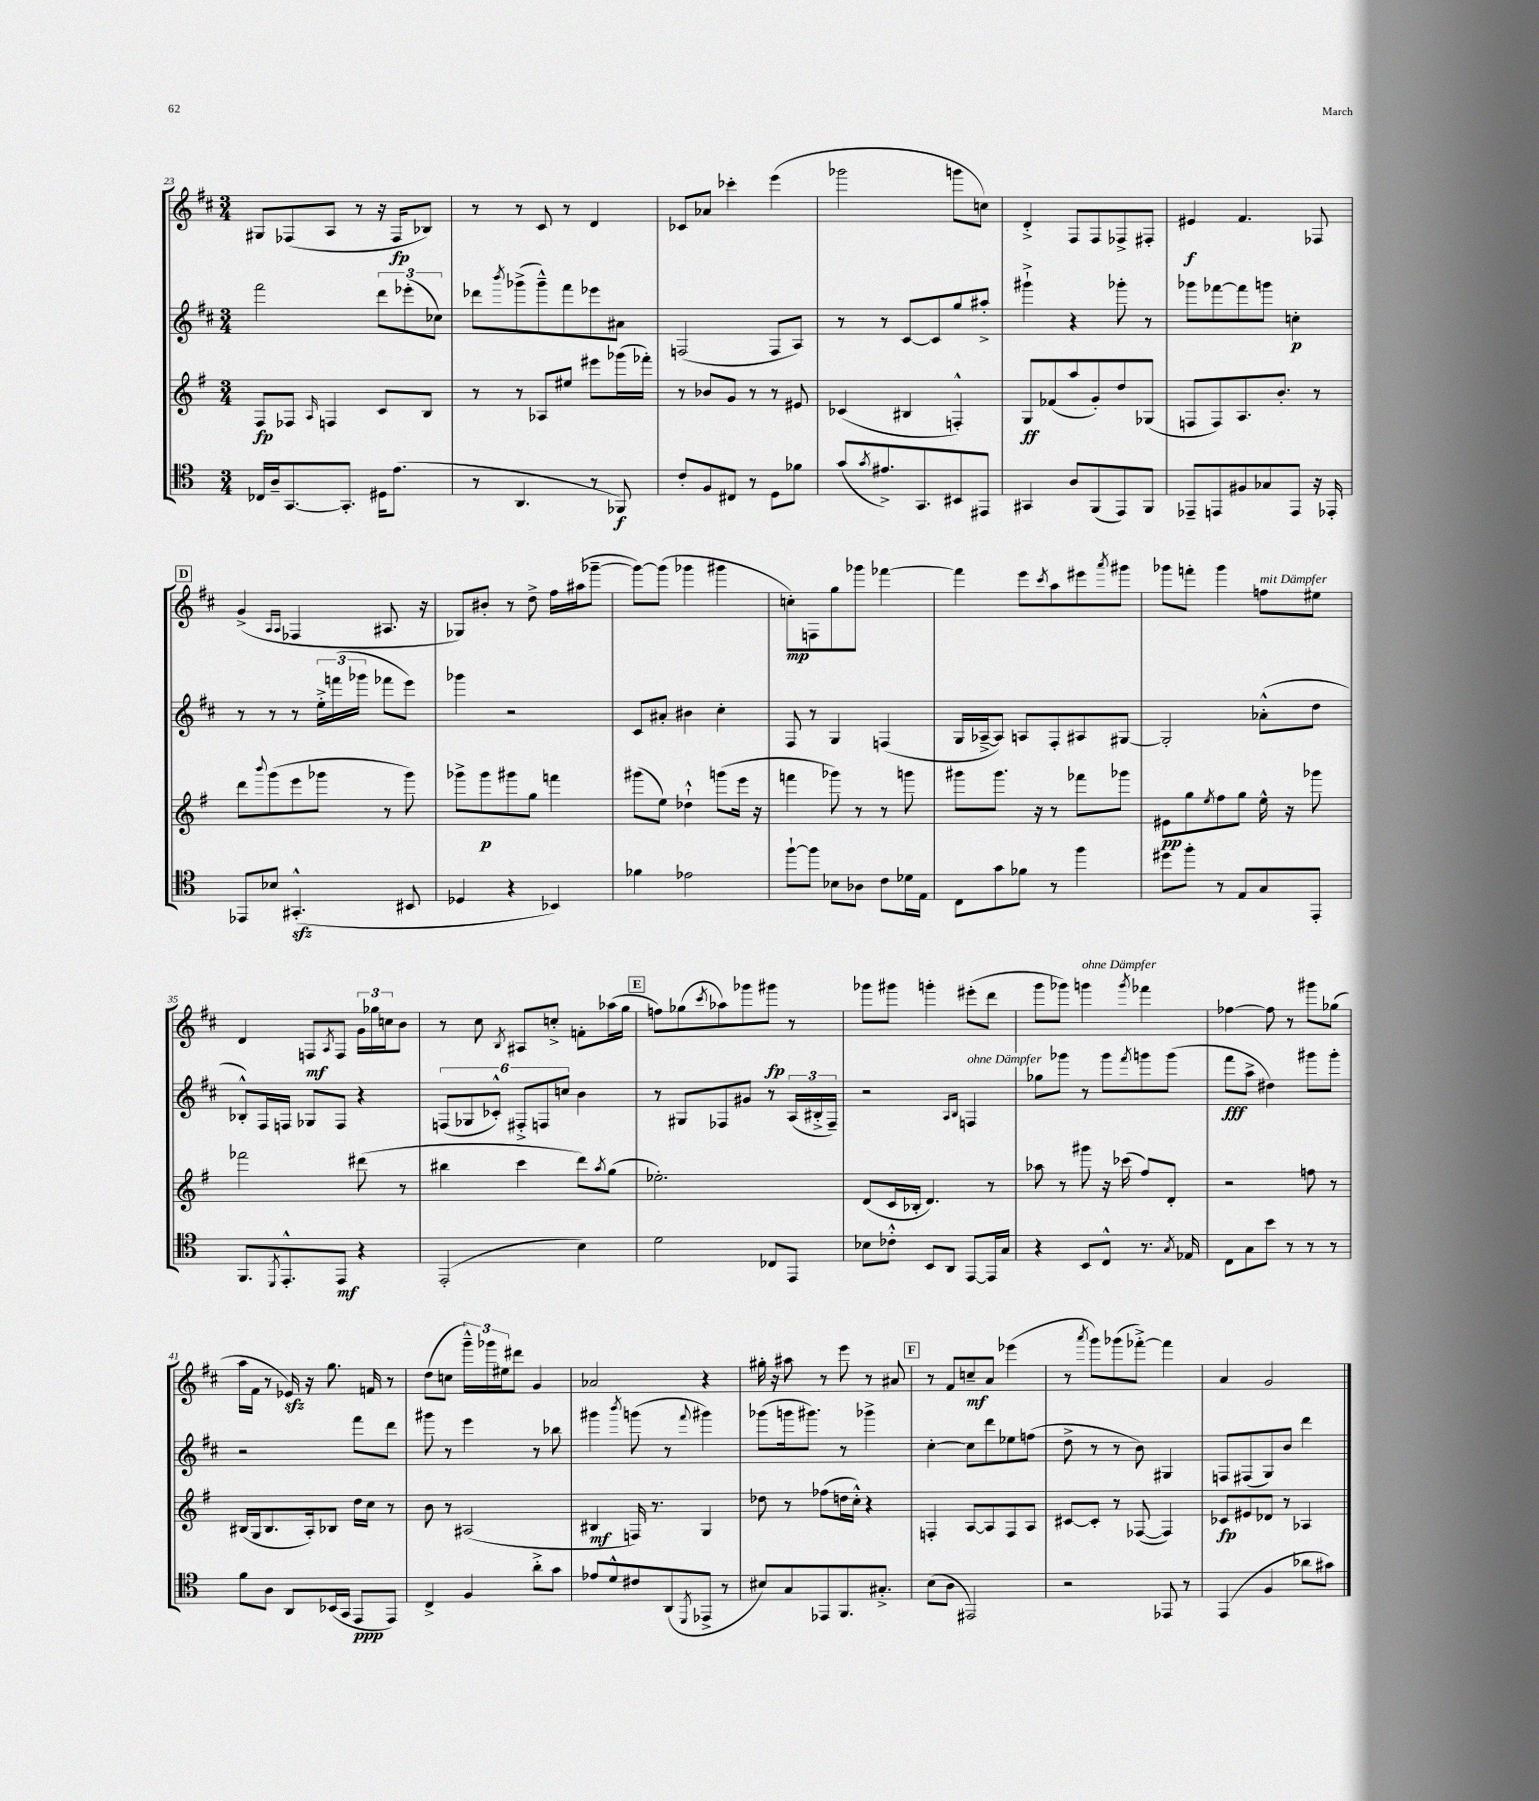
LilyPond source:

<<
\new StaffGroup <<
\new Staff = "s0" {
    \clef treble \key d \major \numericTimeSignature \time 3/4
    gis8 fes8( a8 r8 r16 fes16\fp bes8) |
    r8 r8 cis'8 r8 d'4 |
    ces'8 aes'8 ces'''4-. e'''4( |
    ges'''2 g'''8 c''8) |
    d'4-.-> fis8 fis8 fes8-> fis8-. |
    eis'4\f fis'4. fes8 |
    \mark \markup { \box "D" } g'4->( \grace { a16 a16 } fes4 ais8. r16 |
    ges8) bis'8-. r8 d''8-> fis''16 ais''16( ges'''8~-- |
    ges'''8~) ges'''8( ges'''4 gis'''4 |
    c''8-.\mp) f8 g''8 ges'''8 fes'''4~ |
    fes'''4 e'''8 \acciaccatura { cis'''8 } a''8 eis'''8 \acciaccatura { a'''8 } gis'''8 |
    ges'''8 f'''8-. ges'''4 f''8^\markup { \italic "mit Dämpfer" } eis''8 |
    d'4 f8\mf \acciaccatura { a8 } f8 \tuplet 3/2 { g'16 ges''16 c''16 } b'8 |
    r8 cis''8 \acciaccatura { b8 } ais8 c''8-.-> f'8-. aes''16( g''16 |
    \mark \markup { \box "E" } f''8) ges''8( \acciaccatura { cis'''8 } aes''8) ges'''8 gis'''8\fp r8 |
    ges'''8 gis'''8 g'''4-. eis'''8-.( d'''8 |
    g'''8 ges'''8) g'''4^\markup { \italic "ohne Dämpfer" } \acciaccatura { g'''8 } fes'''4 |
    fes''4~ fes''8 r8 gis'''8 ges''8( |
    a''16 fis'16 r8 ees'16\sfz) r16 g''8. f'16 r8 |
    d''8( c''8 \tuplet 3/2 { g'''16---^) ges'''16 eis''16 } dis'''8 g'4 |
    aes'2 r4 |
    gis''16-. r16 ais''8 r8 e'''8 r8 ais'8 |
    \mark \markup { \box "F" } r8 fis'8 c''8--\mf a'8 ees'''4( |
    r8 \acciaccatura { a'''8 } g'''8) ges'''8( fes'''8~-.->) fes'''4 |
    a'4 g'2 \bar "|." |
}
\new Staff = "s1" {
    \clef treble \key d \major \numericTimeSignature \time 3/4
    fis'''2 \tuplet 3/2 { d'''8 ees'''8-.( ces''8) } |
    des'''8 \acciaccatura { b'''8 } ges'''8->( ges'''8---^) fis'''8 ees'''8 ais'8 |
    f2( f8 a8) |
    r8 r8 cis'8~ cis'8 g''8 ais''8-.-> |
    gis'''4-!-> r4 ges'''8-. r8 |
    ges'''8 fes'''8~ fes'''8 g'''8 c''4-.\p |
    \mark \markup { \box "D" } r8 r8 r8 \tuplet 3/2 { e''16-.-> f'''16( ges'''16 } fes'''8 e'''8) |
    ges'''4 r2 |
    cis'8 ais'8-. bis'4 cis''4-. |
    fis8 r8 g4 f4( |
    g16 aes16~---> aes8) a8 fis8-. ais8 gis8~ |
    gis2-. aes'8-.-^( d''8 |
    bes8-.-^) fis16 f16 ges8 f8 r4 |
    \tuplet 6/4 { f8( ges8 ces'8-.-^) fis8-.-> f8 c''8 } b'4 |
    \mark \markup { \box "E" } r8 gis8 fes8 gis'8 r8 \tuplet 3/2 { a16( bis16-.-> fes16--) } |
    r2 \grace { a16 b16 } f4^\markup { \italic "ohne Dämpfer" } |
    ges''8 ges'''8 r8 ges'''8 \acciaccatura { fis'''8 } g'''8 g'''8( |
    fis'''8\fff a''8-> dis''4) gis'''8 gis'''8-. |
    r2 fis'''8 d'''8 |
    gis'''8 r8 e'''4 r8 bes''8 |
    gis'''4 \acciaccatura { b'''8 } g'''8( r8 \appoggiatura { fis'''8 } gis'''4) |
    ges'''8( g'''16 gis'''8.) r8 ges'''4-> |
    \mark \markup { \box "F" } cis''4~-. cis''8 d'''8 ees''8 f''8( |
    d''8-> r8 r8 b'8) gis4 |
    f8 fis8( g8) b'8 d'''4 \bar "|." |
}
\new Staff = "s2" {
    \clef treble \key g \major \numericTimeSignature \time 3/4
    fis8\fp fes8 \grace { a16 } f4 c'8 b8 |
    r8 r8 aes8 eis''8 eis'''8 ges'''16( fes'''16-.) |
    r8 bes'8 g'8 r8 r8 eis'8 |
    ces'4( bis4 f4-.-^) |
    g8\ff fes'8( a''8 g'8-.) d''8 ges8( |
    f8 f8) a8. b'8.-. r8 |
    \mark \markup { \box "D" } d'''8 \appoggiatura { b'''8 } g'''8( e'''8 ges'''8 r8 ges'''8) |
    ges'''8-> ges'''8\p gis'''8 g''8 f'''4 |
    gis'''8( e''8) des''4-!-^ g'''8( e'''16 r16 |
    f'''4 ges'''8) r8 r8 g'''8 |
    gis'''8 gis'''8. r16 r8 fes'''8 ges'''8 |
    eis'8\pp g''8 \acciaccatura { e''8 } fis''8 g''8 e''16-^ r16 ges'''8 |
    fes'''2 dis'''8( r8 |
    bis''4 c'''4 d'''8) \acciaccatura { a''8 } g''8( |
    \mark \markup { \box "E" } ees''2.-.) |
    d'8( c'16 bes16-. d'4.) r8 |
    aes''8 r8 gis'''8 r16 ces'''16( fis''8) d'8-. |
    r2 f''8 r8 |
    bis16( g16 bis8. a16-.) bes8 d''16 c''16 r8 |
    b'8 r8 ais2( |
    bis4\mf f16) r8. g4 |
    des''8 r8 fes''8( d''16 c''16-.-^) r4 |
    \mark \markup { \box "F" } f4-. a8~ a8 f8 a8 |
    cis'8~ cis'8-. r8 fes8~( fes4) |
    ces'8\fp eis'8 des'8 r8 aes4 \bar "|." |
}
\new Staff = "s3" {
    \clef tenor \key c \major \numericTimeSignature \time 3/4
    ces16 a16-- g,8.~ g,8.-. dis16 e'8.( |
    r8 a,4. r8 fes,8\f) |
    c'8-. f8 cis8 r8 d8 fes'8 |
    g'8( \acciaccatura { g'8 } eis'8.->) g,8. bis,8 eis,8 |
    gis,4 a8 f,8( e,8) f,8 |
    ees,8-- e,8 fis8 ges8 e,8 r16 ees,16-. |
    \mark \markup { \box "D" } ees,8 bes8 gis,4.-.-^\sfz( bis,8 |
    des4 r4 bes,4) |
    fes'4 ees'2 |
    f''8~-! f''8 bes8 aes8 c'8 des'16 e16 |
    c8 g'8 fes'8 r8 f''4 |
    dis''8 f''8-. r8 e8 g8 e,8-. |
    f,8. \acciaccatura { d,8 } e,8.-.-^ e,8\mf r4 |
    e,2-.( b4) |
    \mark \markup { \box "E" } d'2 ces8 e,8 |
    bes8 ces'8-.-^ b,8 a,8 e,8~ e,16 g16 |
    r4 b,8 c8-^ r8. \acciaccatura { g8 } ees16 |
    c8 g8 b'8 r8 r8 r8 |
    f'8 a8 a,8 bes,16( g,16 e,8\ppp e,8) |
    c4-> f4 a'8-.-> g'8 |
    ees'8 d'8-^ cis'8 a,8( \acciaccatura { d,8 } ees,8-> r8 |
    bis8) g8 ees,8 f,8. gis8.-.-> |
    \mark \markup { \box "F" } b8( a8 eis,2) |
    r2 ees,8 r8 |
    e,4( f4 aes'8 gis'8) \bar "|." |
}
>>
>>
\layout { \context { \Score currentBarNumber = #23 } }
